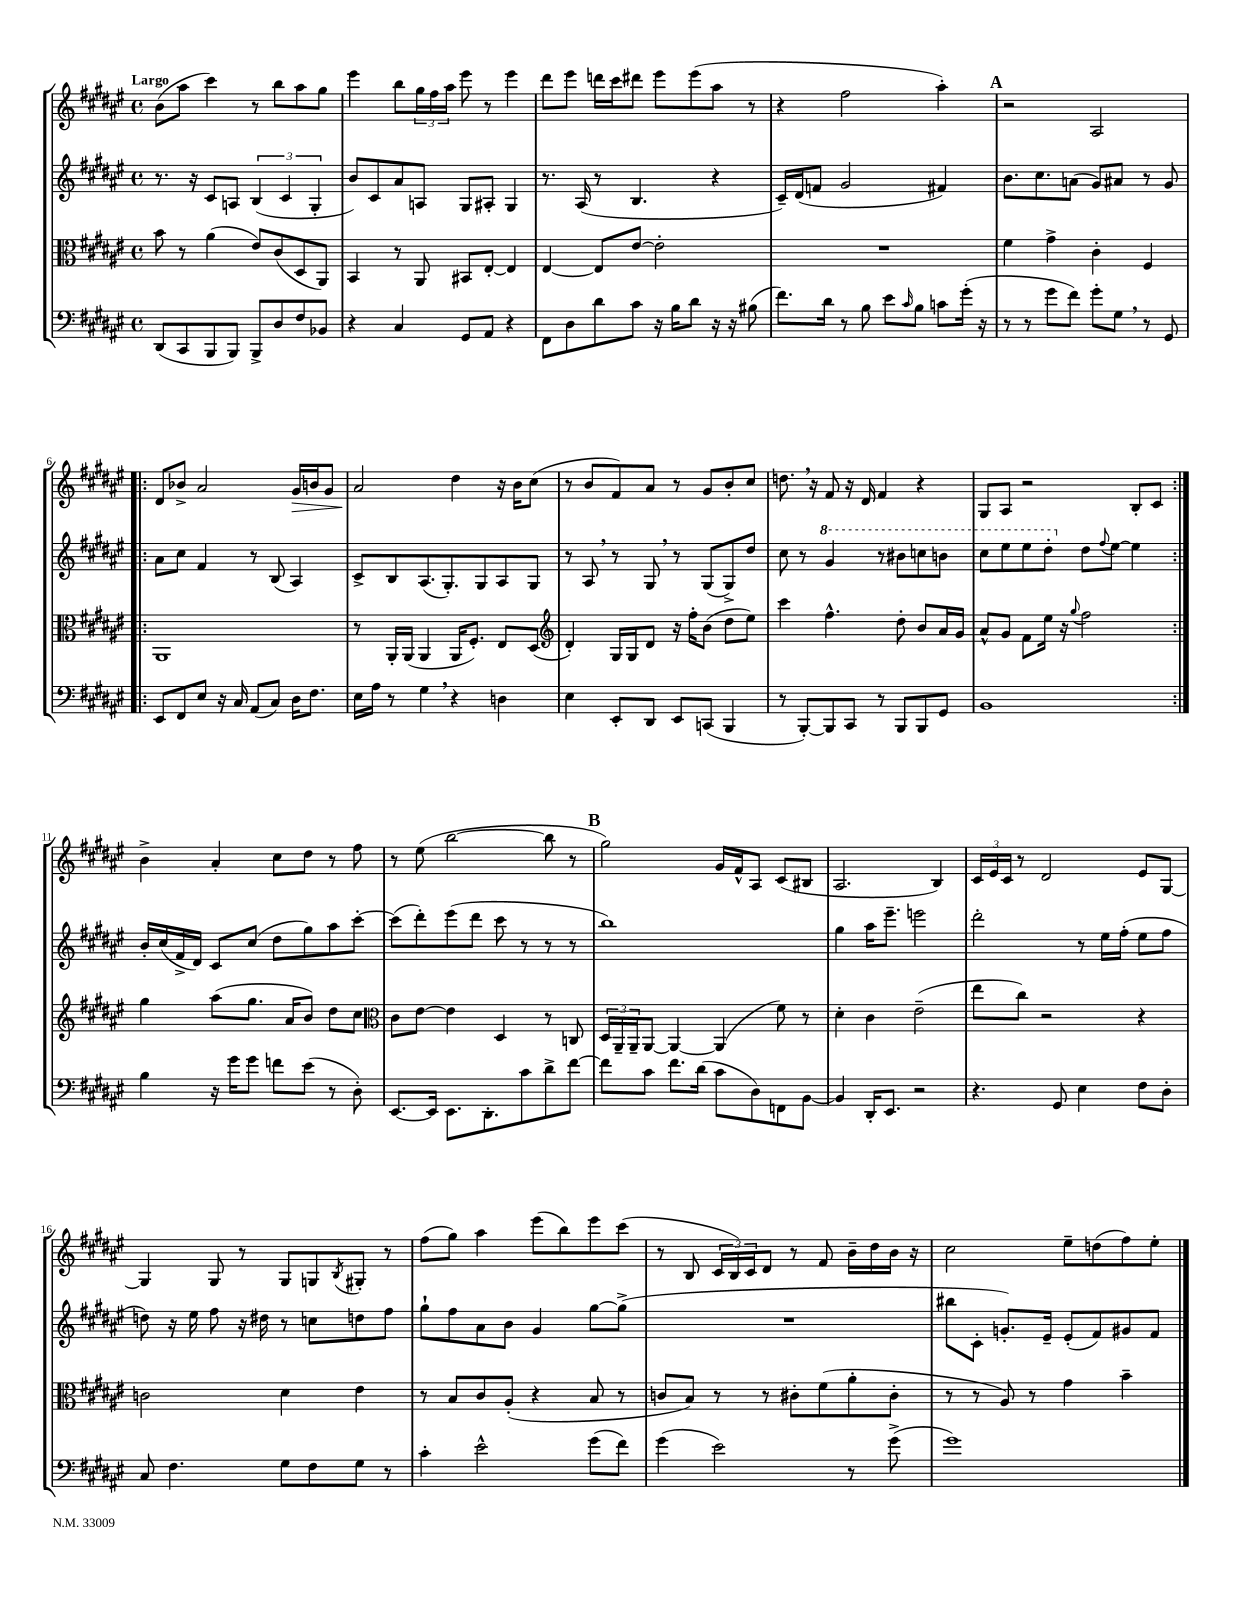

**kern	**kern	**kern	**kern
*staff4	*staff3	*staff2	*staff1
*clefF4	*clefC3	*clefG2	*clefG2
*k[f#c#g#d#a#e#]	*k[f#c#g#d#a#e#]	*k[f#c#g#d#a#e#]	*k[f#c#g#d#a#e#]
*M4/4	*M4/4	*M4/4	*M4/4
*met(c)	*met(c)	*met(c)	*met(c)
(8DD#	8b	8.r	(8b
8CC#	8r	.	8aa#
.	.	16r	.
8BBB	(4a#	8c#	4ccc#)
8BBB)	.	8A	.
8BBB^	8e#)	(6B	8r
8D#	(8c#	.	8bb
.	.	6c#	.
8F#	8D#	.	8aa#
.	.	6G#'	.
8BB-	8AA#)	.	8gg#
=	=	=	=
4r	4BB	8b)	4eee#
.	.	8c#	.
4C#	8r	8a#	8bb
.	8AA#	8A	24gg#
.	.	.	24ff#
.	.	.	24aa#
8GG#	8BB#	8G#	8eee#
8AA#	[8E#'	8A#'	8r
4r	4E#]	4G#	4eee#
=	=	=	=
8FF#	[4E#	8.r	8ddd#
8D#	.	.	8eee#
.	.	(16A#	.
8d#	8E#]	8r	16ddd
.	.	.	16ccc#
8c#	[8e#	4.B	8ddd#
16r	2e#']	.	8eee#
16B	.	.	.
8d#	.	.	(8eee#
16r	.	4r	8aa#
16r	.	.	.
(8B#	.	.	8r
=	=	=	=
8.f#)	1r	16c#~)	4r
.	.	(16d#	.
.	.	8f	.
16d#	.	.	.
8r	.	2g#	2ff#
8B	.	.	.
8e#	.	.	.
16qqc#	.	.	.
8B	.	.	.
8c	.	4f#)	4aa#')
(16g#'	.	.	.
16r	.	.	.
=	=	=	=
8r	4f#	8.b	2r
8r	.	.	.
.	.	8.cc#	.
8g#	4g#^	.	.
8f#)	.	(8a	.
8g#'	4c#'	8g#)	2A#
8G#	.	8a#	.
8r	4F#	8r	.
8GG#	.	8g#	.
=!|:	=!|:	=!|:	=!|:
8EE#	1AA#	8a#	8d#
8FF#	.	8cc#	8b-^
8E#	.	4f#	2a#
16r	.	.	.
16C#	.	.	.
(8AA#	.	8r	.
8C#)	.	(8B	.
16D#	.	4A#)	16g#
8.F#	.	.	16b
.	.	.	8g#
=	=	=	=
16E#	8r	8c#^	2a#
16A#	.	.	.
8r	16AA#'	8B	.
.	(16AA#	.	.
4G#	4AA#	(8.A#	.
.	.	8.G#')	.
4r	16AA#	.	4dd#
.	8.F#')	.	.
.	.	8G#	.
4D	8E#	8A#	16r
.	.	.	16b
.	(8D#	8G#	(8cc#
=	=	=	=
*	*clefG2	*	*
4E#	4d#')	8r	8r
.	.	8A#	8b
8EE#'	16G#	8r	8f#)
.	16G#	.	.
8DD#	8d#	8G#	8a#
8EE#	16r	8r	8r
.	16ff#'	.	.
(8CC	(8b	(8G#	8g#
4BBB	8dd#	8G#^)	8b'
.	8ee#)	8dd#	8cc#
=	=	=	=
8r	4ccc#	8cc#	8.dd
[8BBB')	.	8r	.
.	.	.	16r
8BBB]	4.ff#^^	4gg#	8f#
8CC#	.	.	16r
.	.	.	16d#
8r	.	8r	4f#
8BBB	8dd#'	8bb#	.
8BBB	8b	8ccc	4r
8GG#	16a#	8bb	.
.	16g#	.	.
=	=	=	=
1BB	8a#^^	8ccc#	8G#
.	8g#	8eee#	8A#
.	8f#	8eee#	2r
.	16ee#	8ddd#'	.
.	16r	.	.
.	8qqgg#	.	.
.	2ff#	8dd#	.
.	.	8qqff#	.
.	.	[8ee#	.
.	.	4ee#]	8B'
.	.	.	8c#
=:|!	=:|!	=:|!	=:|!
4B	4gg#	16b'	4b^
.	.	(16cc#	.
.	.	16f#^	.
.	.	16d#)	.
16r	(8aa#	8c#	4a#'
16g#	.	.	.
8g#	8.gg#	(8cc#	.
8f	.	8dd#	8cc#
.	16a#	.	.
(8e#	8b)	8gg#)	8dd#
8r	8dd#	8aa#	8r
8D#')	8cc#	[8ccc#'	8ff#
=	=	=	=
*	*clefC3	*	*
[8.EE#	8c#	(8ccc#]	8r
.	[8e#	8ddd#')	(8ee#
16EE#]	.	.	.
8.EE#	4e#]	(8eee#	[2bb
.	.	8ddd#	.
8.DD#'	.	.	.
.	4D#	8ccc#	.
8c#	.	8r	.
8d#^	8r	8r	8bb]
[8f#	8C	8r	8r
=	=	=	=
8f#]	24D#	1bb)	2gg#)
.	24AA#~	.	.
.	24AA#~	.	.
8c#	[8AA#	.	.
8.f#	4AA#_	.	.
(16d#	.	.	.
8c#	(4AA#]	.	16g#
.	.	.	16f#^^
8D#)	.	.	8A#
8FF	8f#)	.	(8c#
[8BB	8r	.	8B#
=	=	=	=
4BB]	4d#'	4gg#	2.A#
16DD#'	4c#	16aa#	.
8.EE#	.	8.eee#~	.
2r	(2e#~	2eee	.
.	.	.	4B)
=	=	=	=
4.r	8ee#	2ddd#'	24c#
.	.	.	24e#
.	.	.	24c#
.	8cc#)	.	8r
.	2r	.	2d#
8GG#	.	.	.
4E#	.	8r	.
.	.	16ee#	.
.	.	(16ff#'	.
8F#	4r	8ee#	8e#
8D#'	.	8ff#	[8G#
=	=	=	=
8C#	2c	8dd)	4G#]
4.F#	.	16r	.
.	.	16ee#	.
.	.	8ff#	8G#
.	.	16r	8r
.	.	16dd#	.
8G#	4d#	8r	8G#
8F#	.	8cc	8G
.	.	.	8qB
8G#	4e#	8dd	8G#'
8r	.	8ff#	8r
=	=	=	=
4c#'	8r	8gg#`	(8ff#
.	8B	8ff#	8gg#)
2e#^^	8c#	8a#	4aa#
.	(8A#'	8b	.
.	4r	4g#	(8eee#
.	.	.	8bb)
(8g#	8B	[8gg#	8eee#
8f#)	8r	(8gg#^]	(8ccc#
=	=	=	=
(4g#	8c	1r	8r
.	8B)	.	8B
2e#)	8r	.	24c#
.	.	.	24B)
.	.	.	24c#
.	8r	.	8d#
.	8c#'	.	8r
.	(8f#	.	8f#
8r	8a#'	.	16b~
.	.	.	16dd#
(8g#^	8c#'	.	16b
.	.	.	16r
=	=	=	=
1g#)	8r	8bb#	2cc#
.	8r	8c#'	.
.	8A#)	8.g')	.
.	8r	.	.
.	.	16e#~	.
.	4g#	(8e#'	8ee#~
.	.	8f#)	(8dd
.	4b~	8g#	8ff#)
.	.	8f#	8ee#'
==	==	==	==
*-	*-	*-	*-
